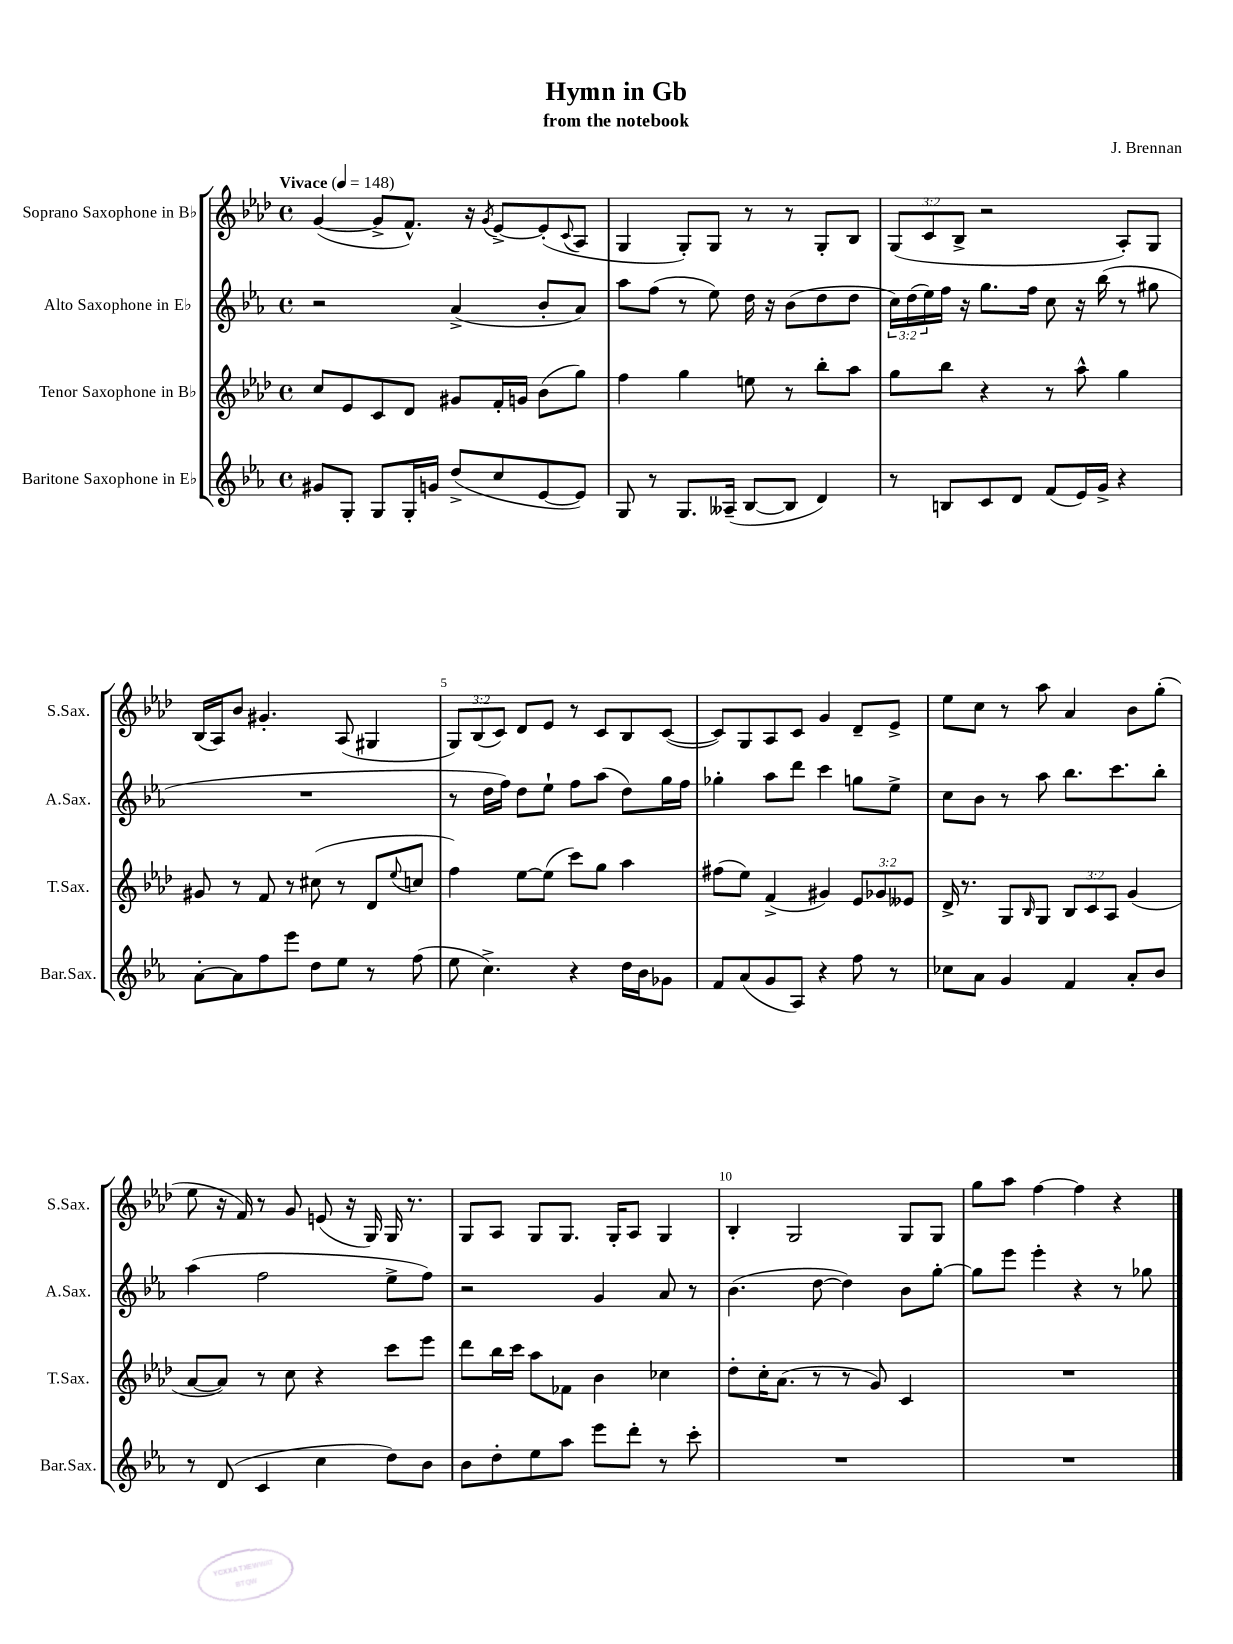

**kern	**kern	**kern	**kern
*part4	*part3	*part2	*part1
*staff4	*staff3	*staff2	*staff1
*I"Baritone Saxophone in E♭	*I"Tenor Saxophone in B♭	*I"Alto Saxophone in E♭	*I"Soprano Saxophone in B♭
*I'Bar.Sax.	*I'T.Sax.	*I'A.Sax.	*I'S.Sax.
*clefG2	*clefG2	*clefG2	*clefG2
*k[b-e-a-]	*k[b-e-a-d-]	*k[b-e-a-]	*k[b-e-a-d-]
*M4/4	*M4/4	*M4/4	*M4/4
*met(c)	*met(c)	*met(c)	*met(c)
*MM148	*MM148	*MM148	*MM148
=1	=1	=1	=1
!	!	!	!LO:TX:a:B:t=Vivace
8g#X/L	8cc/L	2r	([4g/
8G'/J	8e-/	.	.
8G/L	8c/	.	8g^/L]
16G'/L	8d-/J	.	8.f^^/J)
16gn/JJ	.	.	.
(8dd^/L	8g#X/L	(4a-^/	.
.	.	.	16r
.	.	.	8qg/
8cc/	16f'/L	.	[8e-^/L
.	16gn/JJ	.	.
[8e-/	(8b-\L	8b-'/L	(8e-'/]
.	.	.	8qqc/
8e-/J])	8gg\J)	8a-/J)	8A-/J
=2	=2	=2	=2
8G/	4ff\	8aa-\L	4G/
8r	.	(8ff\J	.
8.G/L	4gg\	8r	8G'/L)
.	.	8ee-\)	8G/J
(16A--X~/Jk	.	.	.
[8B-/L	8een\	16dd\	8r
.	.	16r	.
8B-/J]	8r	(8b-\L	8r
4d/)	8bb-'\L	8dd\	8G'/L
.	8aa-\J	8dd\J	8B-/J
=3	=3	=3	=3
8r	8gg\L	24cc\LL)	(12G/L
.	.	(24dd\	.
.	.	24ee-\)	12c/
8Bn/L	8bb-\J	16ff\JJ	.
.	.	.	12B-^/J
.	.	16r	.
8c/	4r	8.gg\L	2r
8d/J	.	.	.
.	.	16ff\Jk	.
(8f/L	8r	8cc\	.
16e-/L)	8aa-^^\	16r	.
16g^/JJ	.	(16bb-\	.
4r	4gg\	8r	8A-'/L)
.	.	8gg#X\	8G/J
!!LO:LB:g=z
=4	=4	=4	=4
[8a-'\L	8g#X/	1r	(16B-/LL
.	.	.	16A-/J)
8a-\]	8r	.	8b-/J
8ff\	8f/	.	4.g#X'/
8eee-\J	8r	.	.
8dd\L	(8cc#X\	.	.
8ee-\J	8r	.	(8A-/
8r	8d-/L	.	4G#X/
.	8qqee-/	.	.
(8ff\	8ccn/J	.	.
=5	=5	=5	=5
8ee-\	4ff\)	8r	12G/L)
.	.	.	(12B-/
4.cc^\)	.	16dd\LL	.
.	.	.	12c/J)
.	.	16ff\JJ)	.
.	[8ee-\L	8dd\L	8d-/L
.	(8ee-\J]	8ee-`\J	8e-/J
4r	8ccc\L)	8ff\L	8r
.	8gg\J	(8aa-\J	8c/L
16dd\LL	4aa-\	8dd\L)	8B-/
16b-\J	.	.	.
8g-X\J	.	16gg\L	([8c/J
.	.	16ff\JJ	.
=6	=6	=6	=6
8f/L	(8ff#X\L	4gg-X'\	8c/L])
(8a-/	8ee-\J)	.	8G/
8g/	(4f^/	8aa-\L	8A-/
8A-/J)	.	8ddd\J	8c/J
4r	4g#X/)	4ccc\	4g/
8ff\	12e-/L	8ggn\L	8d-~/L
.	12g-X/	.	.
8r	.	8ee-^\J	8e-^/J
.	12e--X/J	.	.
=7	=7	=7	=7
8cc-X\L	16d-^/	8cc\L	8ee-\L
.	8.r	.	.
8a-\J	.	8b-\J	8cc\J
4g/	8G/L	8r	8r
.	16qqB-/	.	.
.	8G/J	8aa-\	8aa-\
4f/	12B-/L	8.bb-\L	4a-/
.	12c/	.	.
.	12A-/J	.	.
.	.	8.ccc\	.
8a-'/L	(4g/	.	8b-\L
8b-/J	.	8bb-'\J	(8gg'\J
!!LO:LB:g=z
=8	=8	=8	=8
8r	[8a-/L	(4aa-\	8ee-\
(8d/	8a-/J])	.	16r
.	.	.	16f/)
4c/	8r	2ff\	8r
.	8cc\	.	8g/
4cc\	4r	.	(8en/
.	.	.	16r
.	.	.	16G/)
8dd\L)	8ccc\L	8ee-^\L	16G/
.	.	.	8.r
8b-\J	8eee-\J	8ff\J)	.
=9	=9	=9	=9
8b-\L	8ddd-\L	2r	8G/L
8dd'\	16bb-\L	.	8A-/J
.	16ccc\JJ	.	.
8ee-\	8aa-\L	.	8G/L
8aa-\J	8f-X\J	.	8.G/J
8eee-\L	4b-\	4g/	.
.	.	.	16G'/KL
8ddd'\J	.	.	8A-/J
8r	4cc-X\	8a-/	4G/
8ccc'\	.	8r	.
=10	=10	=10	=10
1r	8dd-'\L	(4.b-\	4B-'/
.	16cc'\K	.	.
.	(8.a-\J	.	.
.	.	.	2G/
.	8r	[8dd\	.
.	8r	4dd\])	.
.	8g/)	.	.
.	4c/	8b-\L	8G/L
.	.	[8gg'\J	8G/J
=11	=11	=11	=11
1r	1r	8gg\L]	8gg\L
.	.	8eee-\J	8aa-\J
.	.	4eee-'\	[4ff\
.	.	4r	4ff\]
.	.	8r	4r
.	.	8gg-X\	.
==	==	==	==
*-	*-	*-	*-
